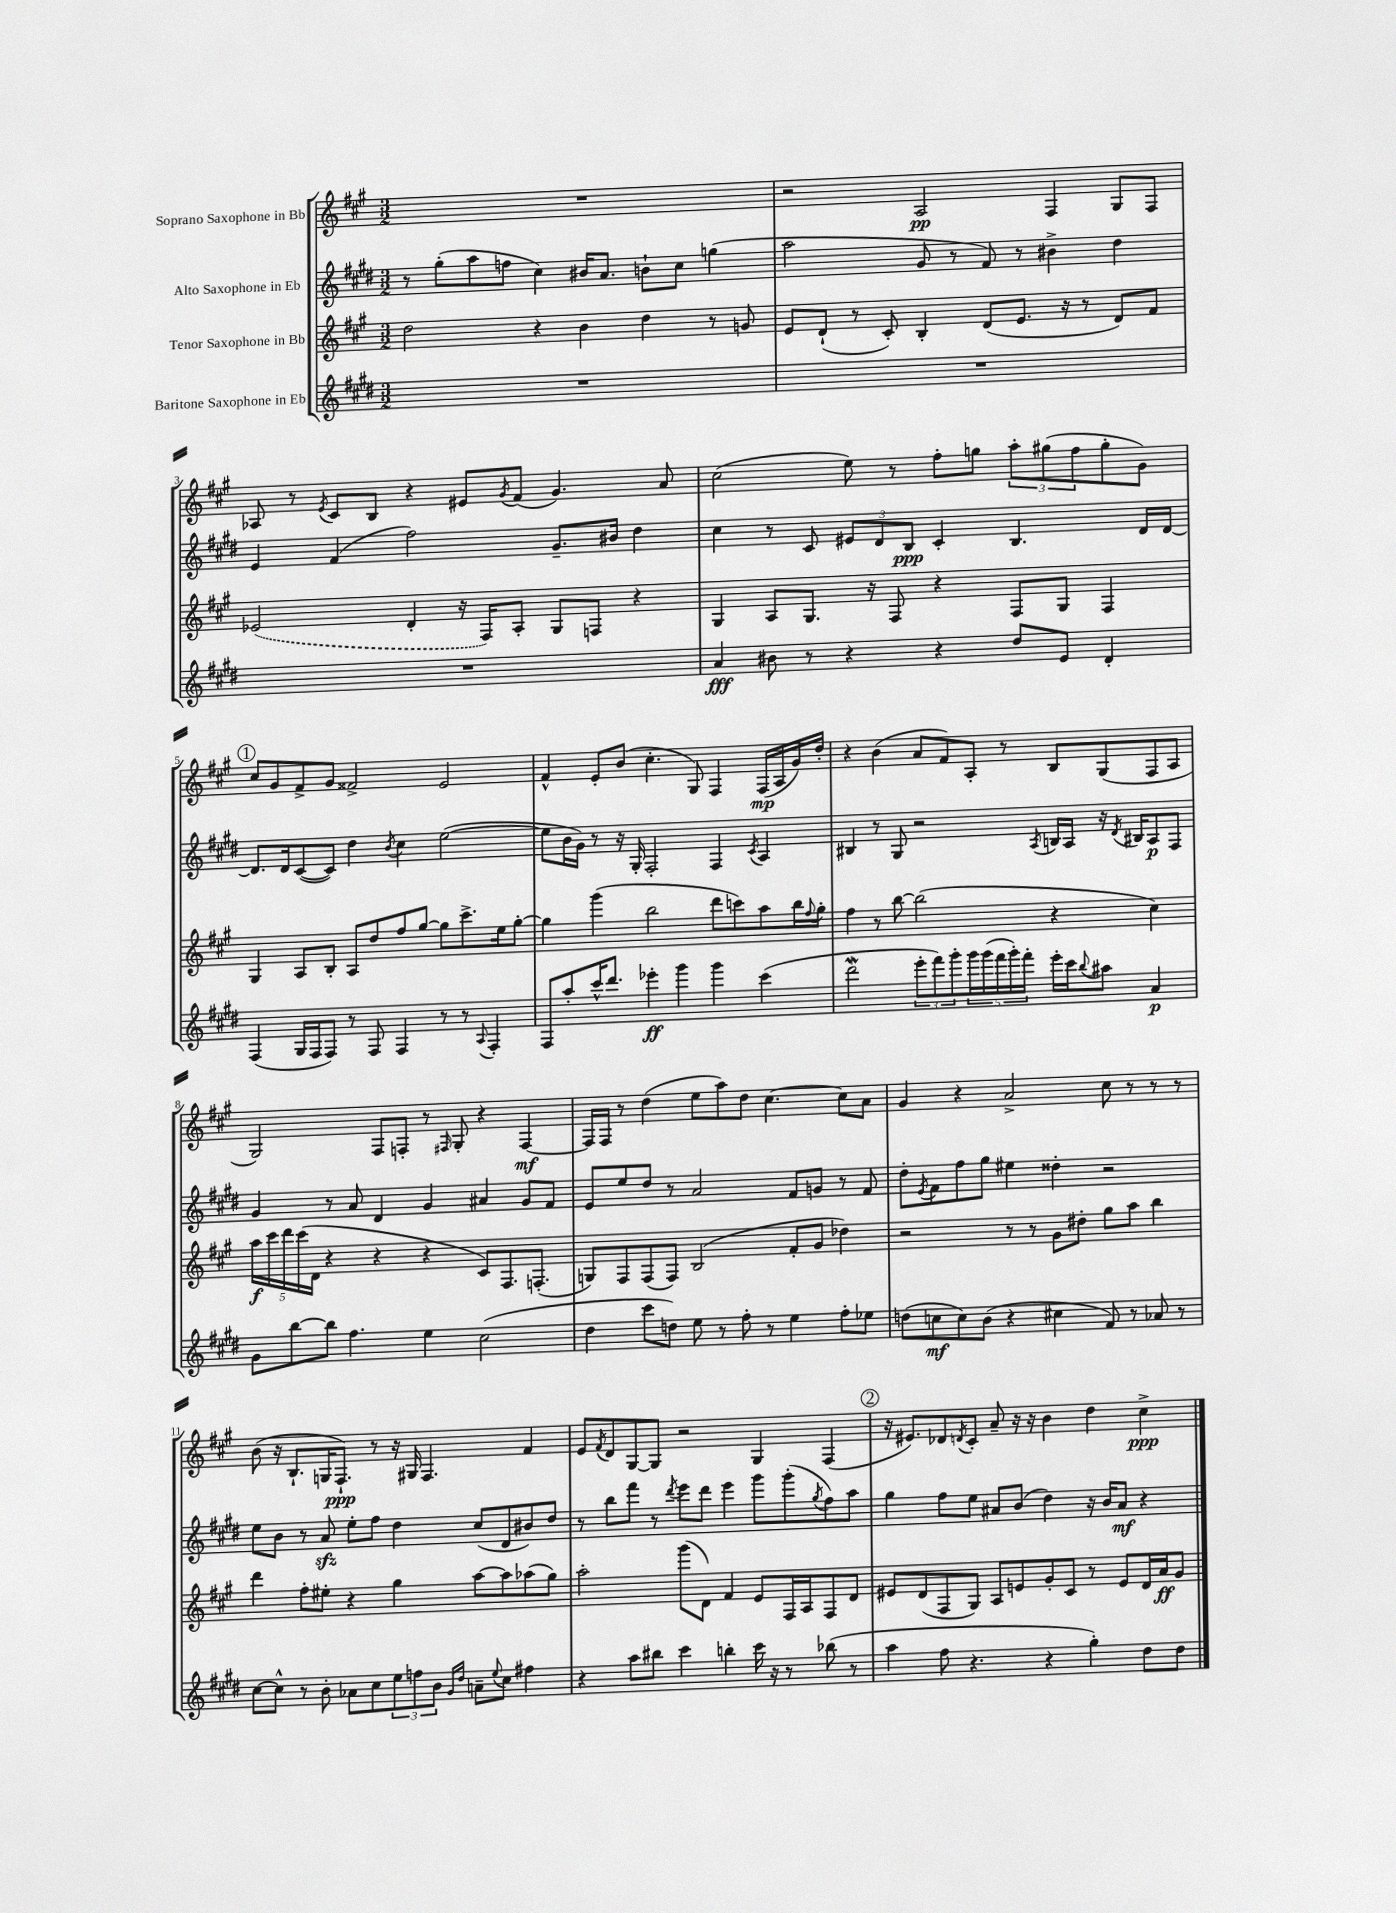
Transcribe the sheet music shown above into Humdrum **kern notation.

**kern	**kern	**kern	**kern
*staff4	*staff3	*staff2	*staff1
*clefG2	*clefG2	*clefG2	*clefG2
*k[f#c#g#d#]	*k[f#c#g#]	*k[f#c#g#d#]	*k[f#c#g#]
*M3/2	*M3/2	*M3/2	*M3/2
1.r	2dd	8r	1.r
.	.	(8gg#'	.
.	.	8aa	.
.	.	8ff	.
.	4r	4cc#)	.
.	4b	16b#	.
.	.	8.a	.
.	4dd	8b`	.
.	.	8cc#	.
.	8r	(4gg	.
.	8g	.	.
=	=	=	=
1.r	8e	2aa	2r
.	(8d`	.	.
.	8r	.	.
.	8c#')	.	.
.	4B'	8g#	2A
.	.	8r	.
.	(8d	8f#)	.
.	8.e	8r	.
.	.	4b#^	4F#
.	16r	.	.
.	8r	.	.
.	8d)	4dd#	8G#
.	8f#	.	8F#
=	=	=	=
1.r	(2e-	4e	8A-
.	.	.	8r
.	.	.	8qe
.	.	(4f#	8c#
.	.	.	8B
.	4d'	2ff#)	4r
.	16r	.	8e#
.	16F#)	.	.
.	.	.	8qg#
.	8A'	.	(8f#
.	8G#	8.g#~	4.g#)
.	8F	.	.
.	.	16b#	.
.	4r	4dd#	.
.	.	.	8a
=	=	=	=
4a	4G#	4cc#	(2cc#
8b#	8A	8r	.
8r	8.G#	8c#	.
4r	.	12e#	8ee)
.	16r	.	.
.	.	12d#	.
.	8F#	.	8r
.	.	12B	.
4r	4r	4c#'	8ff#'
.	.	.	8gg
8dd#	8F#	4.B	12aa'
.	.	.	(12gg#
8e	8G#	.	.
.	.	.	12ff#
4d#'	4F#	.	8gg#'
.	.	16d#	8g#)
.	.	[16d#	.
=	=	=	=
(4F#	4G#	8.d#]	8cc#
.	.	.	8g#
.	.	16d#	.
16G#	8A	([8c#	8f#^
16F#	.	.	.
8F#)	8B'	8c#])	8g#
8r	8A	4dd#	2f##^
8F#	8dd	.	.
.	.	8qb	.
4F#	8ff#	4cc#	.
.	[8gg#	.	.
8r	8gg#]	([2ee	2e
8r	8.ccc#^	.	.
8qqA	.	.	.
4F#'	.	.	.
.	16ee	.	.
.	[8gg#'	.	.
=	=	=	=
8F#	4gg#]	8ee]	4f#^^
8aa'	.	16b	.
.	.	16g#)	.
16ccc#^^	(4ggg#	8r	8e'
8.ddd#	.	.	.
.	.	16r	(8b
.	.	16G#'	.
4eee-'	2bb	2F#'	4.cc#'
4ggg#	.	.	.
.	.	.	8G#)
4ggg#	8ddd	4F#	4F#
.	8ccc)	.	.
.	.	8qc#	.
(4ccc#	8aa	4A	(16F#
.	.	.	16A
.	16bb	.	16g#)
.	8qqff#	.	.
.	16gg#'	.	16dd'
=	=	=	=
2ddd#	4ff#	4B#	4r
.	8r	8r	(4b
.	[8bb	8G#	.
12eee'	(2bb]	2r	8a
12fff#)	.	.	.
.	.	.	8f#)
12ggg#'	.	.	.
20ggg#	.	.	8A'
(20ggg#	.	.	.
20fff#	.	.	.
.	.	.	8r
20ggg#')	.	.	.
20fff#'	.	.	.
.	.	8qA	.
16eee'	4r	16B	8B
16ccc#	.	16A	.
8qqbb	.	.	.
8aa#	.	16r	(8G#
.	.	8qd#	.
.	.	16B#	.
4a	4cc#)	8A	8F#
.	.	8F#	8A
=	=	=	=
8g#	20aa	4g#	2G#)
.	20ccc#	.	.
.	20ddd	.	.
[8bb	.	.	.
.	(20ccc#	.	.
.	20d	.	.
8bb]	4r	8r	.
4.ff#	.	8a	.
.	4r	4d#	8F#
.	.	.	8F'
4ee	4r	4g#	8r
.	.	.	16qqF#
.	.	.	8G#'
(2cc#	8c#)	4a#	4r
.	8.F#	.	.
.	.	8g#	[4F#
.	(8.F'	.	.
.	.	8f#	.
=	=	=	=
4dd#	8G)	8e	16F#]
.	.	.	16F#
.	8F#	8ee	8r
8ccc#	(8F#	8dd#	(4dd
8dd)	8F#)	8r	.
8ee	(2B	2a	8ee
8r	.	.	8aa)
8ff#'	.	.	8dd
8r	.	.	[4.cc#
4ee	8f#'	8f#	.
.	8g#	8g	.
8ff#'	4dd-)	8r	8cc#]
8ee-	.	8f#	8a
=	=	=	=
(8dd	2r	8dd#'	4g#
.	.	8qe	.
8cc	.	8f#	.
8cc)	.	8ff#	4r
(8b	.	8gg#	.
4r	8r	4ee#	2a^
.	8r	.	.
4cc#	8g#	4dd##'	.
.	8dd#'	.	.
8f#)	8gg#	2r	8cc#
8r	8aa	.	8r
8a-	4bb	.	8r
8r	.	.	8r
=	=	=	=
[8cc#	4ddd	8ee	(8b
8cc#^^]	.	8b	16r
.	.	.	8.B`
8r	8ff#'	8r	.
8b'	8ee#'	8a	16G
.	.	.	8.F#`)
8a-	4r	8ee'	.
8cc#	.	8ff#	8r
12ee	4gg#	4dd#	16r
.	.	.	16G#
12ff	.	.	.
.	.	.	4.F#
12b	.	.	.
16qqg#	.	.	.
16qqdd#	.	.	.
8a~	[8aa	(8cc#	.
8qqee	.	.	.
8cc#	8aa]	8d#	.
4ff#	(8aa-	8b#)	4f#
.	8gg#)	8dd#	.
=	=	=	=
4r	2aa'	8r	8e
.	.	.	8qf#
.	.	8bb	8d
8aa	.	8fff#	[8G#
8bb#	.	8r	8G#]
.	.	8qddd#	.
4ccc#	(8ggg#	8eee	2r
.	8d)	8ddd#	.
4bb'	4f#	4eee	.
16ccc#	8e	8ggg#	4G#
16r	.	.	.
8r	16F#	(8ggg#'	.
.	16A	.	.
.	.	8qgg#	.
(8bb-	8F#	8ff#)	(4F#
8r	8d	8aa	.
=	=	=	=
4aa	8e#	4gg#	16r
.	.	.	8.e#)
.	(8d	.	.
8ff#	8F#	8ff#	8d-
.	.	.	8qd
4.r	8G#)	8ee	8c#'
.	8A	8a#	8a~
.	8e	(8b	16r
.	.	.	16r
4r	8g#'	4dd#)	4b
.	8c#	.	.
4gg#')	8r	16r	4dd
.	.	16b	.
.	8e	8a#	.
8dd#	16d	4r	4cc#^
.	16a	.	.
8dd#	8g#	.	.
==	==	==	==
*-	*-	*-	*-
